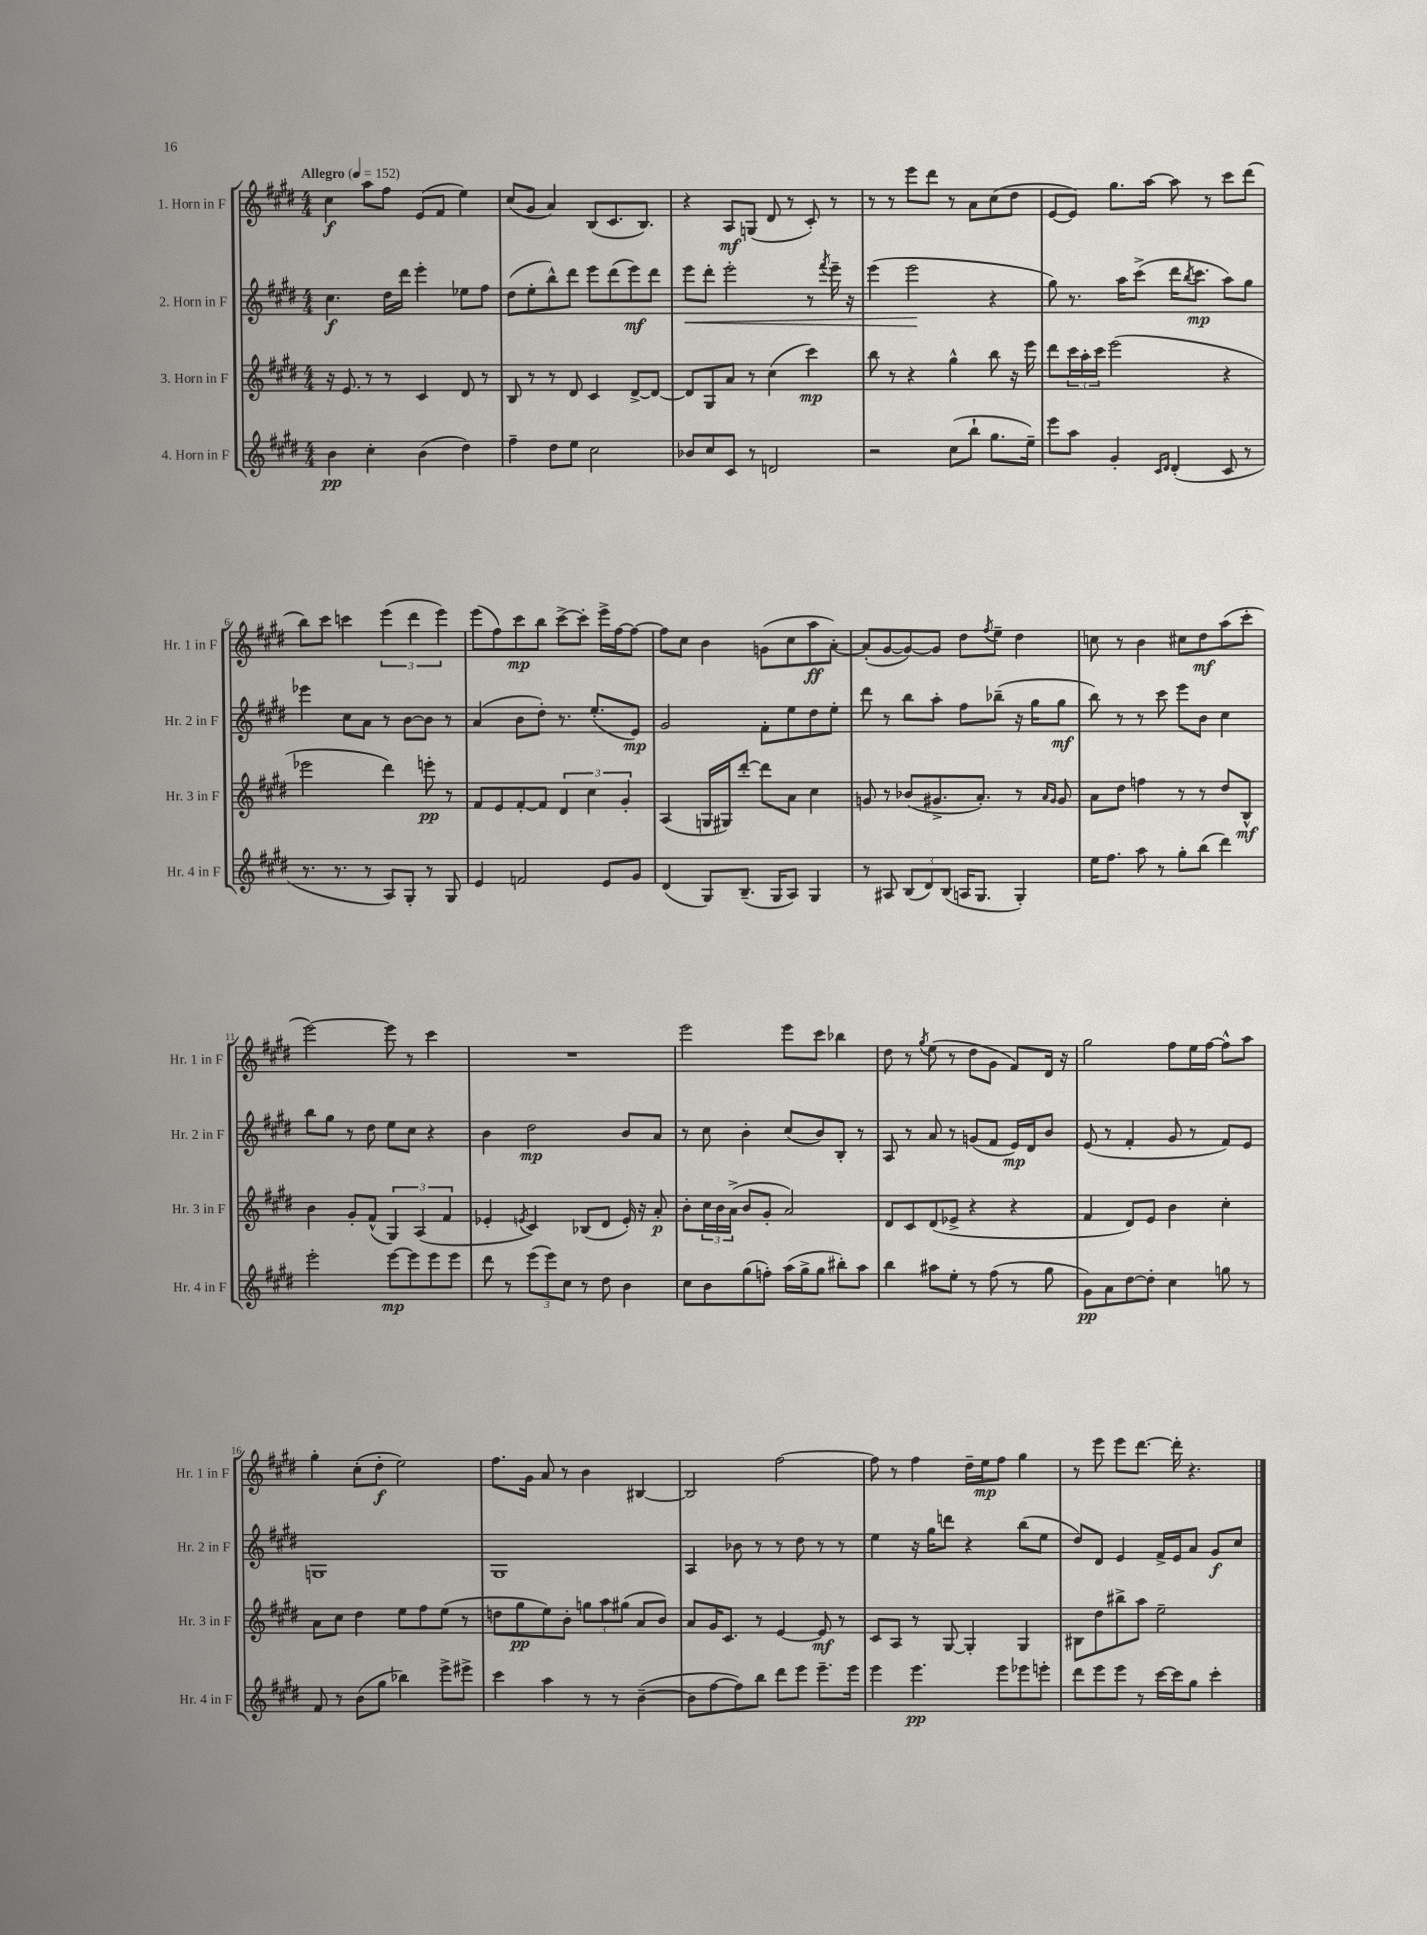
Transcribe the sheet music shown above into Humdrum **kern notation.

**kern	**kern	**kern	**kern
*staff4	*staff3	*staff2	*staff1
*clefG2	*clefG2	*clefG2	*clefG2
*k[f#c#g#d#]	*k[f#c#g#d#]	*k[f#c#g#d#]	*k[f#c#g#d#]
*M4/4	*M4/4	*M4/4	*M4/4
*MM152	*MM152	*MM152	*MM152
4b\	16r	4.cc#\	4cc#\
.	8.e/	.	.
4cc#'\	8r	.	8aa\L
.	8r	16dd#\LL	8ff#\J
.	.	16ddd#\JJ	.
(4b\	4c#/	4eee'\	(8e/L
.	.	.	8f#/J
4dd#\)	8d#/	8ee-\L	4ee\)
.	8r	8ff#\J	.
=	=	=	=
4ff#~\	8B/	(8dd#\L	(8cc#/L
.	8r	8ee'\	8g#/J
8dd#\L	8r	8bb^^\)	4a/)
8ee\J	8d#/	8ddd#\J	.
2cc#\	4c#/	8eee\L	(8B/L
.	.	(8ddd#\	8.c#/
.	[8d#^/L	8eee\)	.
.	.	.	8.B/J)
.	8d#/_J	8ddd#\J	.
=	=	=	=
8b-/L	8d#/]L	8eee\L	4r
8cc#/	8G#/	8ddd#'\J	.
8c#/J	8a/J	2eee'\	8A/L
8r	8r	.	(8G/J
2d/	(4cc#\	.	8d#/
.	.	.	8r
.	4ccc#\)	8r	8c#'/)
.	.	8qfff#/	.
.	.	16eee~\	8r
.	.	16r	.
=	=	=	=
2r	8bb\	(4eee\	8r
.	8r	.	8r
.	4r	2eee\	8eee\L
.	.	.	8ddd#\J
(8cc#\L	4gg#^^\	.	8r
8bb`\J	.	.	8a\L
8.gg#\L	8bb\	4r	(8cc#\
.	16r	.	8dd#\J
16ee~\Jk)	16eee\	.	.
=	=	=	=
8eee\L	8ddd#\L	8gg#\)	[8e/L
8aa\J	24ccc#\L	8.r	8e/]J)
.	24aa'\	.	.
.	24ccc#\JJ	.	.
4g#'/	(2eee\	.	8.gg#\L
.	.	16aa\LK	.
.	.	(8ccc#^\J	.
.	.	.	[16aa\Jk
16qqc#/LL	.	.	.
16qqd#/JJ	.	.	.
(4d#'/	.	16ddd#\LK	8aa\]
.	.	8qbb/	.
.	.	8.ccc#\J	.
.	.	.	8r
8c#/	4r	8aa\L)	8ccc#\L
8r	.	8gg#\J	(8ddd#\J
=	=	=	=
8.r	2eee-\	4eee-\	8bb\L)
.	.	.	8ccc#\J
8.r	.	.	.
.	.	8cc#\L	4ccc\
8r	.	8a\J	.
8A/L)	4ddd#\)	8r	(6eee\
8G#'/J	.	[8b\L	.
.	.	.	6ddd#\
8r	8eee'\	8b\]J	.
.	.	.	6eee\)
8G#/	8r	8r	.
=	=	=	=
4e/	8f#/L	(4a/	(8eee\L
.	8e/	.	8ff#\)
2f/	[8f#'/	8b\L	8ccc#\
.	8f#/]J	8dd#'\J)	8bb\J
.	6d#/	8.r	[8ccc#^\L
.	.	.	8ccc#'\]J
.	6cc#\	.	.
.	.	(8.ee'/L	.
8e/L	.	.	16eee^\LL
.	.	.	[16ff#\J
.	6g#'/	.	.
8g#/J	.	8e/J)	8ff#\_J
=	=	=	=
(4d#/	(4A/	2g#/	8ff#\]L
.	.	.	8cc#\J
8G#/L)	16G/LL	.	4b\
.	16G#/J)	.	.
(8.B~/J	[8ddd#'/J	.	.
.	8ddd#\]L	8f#'\L	(8g\L
16G#/LK	.	.	.
8A/J)	8a\J	8ee\	8cc#\
4G#/	4cc#\	8dd#\	8aa\
.	.	8ee'\J	[8a'\J)
=	=	=	=
8r	8g/	8ddd#\	(8a'/]L
8A#/	8r	8r	[8g#/
(12B/L	(8b-/L	8bb\L	8g#/_)
12d#/)	.	.	.
.	8.g#^/	8aa'\J	8g#/]J
(12B/J	.	.	.
16A/LK	.	8ff#\L	8dd#\L
8.G#/J	8.a'/J)	.	.
.	.	.	8qff#/
.	.	(8bb-~\J	8ee~\J
4G#'/)	8r	16r	4dd#\
.	.	16gg#\LK	.
.	16qqa/LL	.	.
.	16qqg#/JJ	.	.
.	8g#/	8gg#\J	.
=	=	=	=
16ee\LK	8a\L	8bb\)	8cc\
8.ff#\J	.	.	.
.	8dd#\J	8r	8r
8aa\	4ff\	8r	4b\
8r	.	8ccc#\	.
8gg#'\L	8r	8eee\L	8cc#\L
(8bb\J	8r	8b\J	8dd#\
4ddd#\)	8dd#/L	4cc#\	(8aa\
.	8B^^/J	.	8ccc#'\J
=	=	=	=
2eee'\	4b\	8bb\L	[2eee\)
.	.	8gg#\J	.
.	8g#'/L	8r	.
.	(8f#^^/J	8dd#\	.
[8eee\L	6G#/)	8ee\L	8eee\]
8eee\]	.	8cc#\J	8r
.	(6A/	.	.
8eee\	.	4r	4ccc#\
.	6f#/	.	.
8eee\J	.	.	.
=	=	=	=
8ddd#\	4e-'/	4b\	1r
8r	.	.	.
.	8qe/	.	.
(12eee\L	4c#/)	2dd#\	.
12eee\)	.	.	.
12cc#\J	.	.	.
8r	(8B-/L	.	.
8dd#\	8d#/J	.	.
4b\	16e'/)	8b/L	.
.	16r	.	.
.	8a'/	8a/J	.
=	=	=	=
8cc#\L	8b'\L	8r	2eee\
8b\	24cc#\L	8cc#\	.
.	24b\	.	.
.	(24a^\JJ	.	.
(8gg#\	8b/L	4b'\	.
8ff'\J)	8g#'/J	.	.
(16aa\LL	2a/)	(8cc#/L	8eee\L
16gg#^\J	.	.	.
8gg#\J	.	8b/)	8ccc#\J
8bb#'\L)	.	8B'/J	4bb-\
8aa\J	.	8r	.
=	=	=	=
4bb\	8d#/L	8A/	8dd#\
.	8c#/	8r	8r
.	.	.	8qgg#/
8aa#\L	(8d#/	8a/	(8ee\
8ee'\J	8e-^/J	8r	8r
8r	4r	(8g/L	8dd#\L
(8ff#\	.	8f#/J	8g#\J
8r	4r	16e/LL)	8f#/L)
.	.	16d#/J	.
8gg#\	.	8b/J	16d#/Jk
.	.	.	16r
=	=	=	=
8g#\L)	4f#/	(8e/	2gg#\
8a\	.	8r	.
[8dd#\	8d#/L)	4f#'/	.
8dd#'\]J	8e/J	.	.
4cc#\	4b\	8g#/	8ff#\L
.	.	8r	16ee\L
.	.	.	[16ff#\JJ
8gg\	4cc#'\	8f#/L)	8ff#^^\]L
8r	.	8e/J	8aa\J
=	=	=	=
8f#/	8a\L	1G	4gg#'\
8r	8cc#\J	.	.
(8b\L	4dd#\	.	(8cc#'\L
8gg#\J	.	.	8dd#'\J
4bb-\)	8ee\L	.	2ee\)
.	8ff#\	.	.
8eee^\L	(8ee\J	.	.
8eee#^\J	8r	.	.
=	=	=	=
4ccc#\	8dd\L	1G#	8.ff#\L
.	8gg#\	.	.
.	.	.	16g#\Jk
4aa\	8ee\)	.	8a/
.	8b'\J	.	8r
8r	12gg\L	.	4b\
.	12aa\	.	.
8r	.	.	.
.	(12gg#\J	.	.
([4b~\	8a/L	.	[4B#/
.	8b/J)	.	.
=	=	=	=
8b\]L	8a/L	4A/	2B#/]
[8ff#\	16g#/K	.	.
.	8.c#/J	.	.
8ff#\])	.	8b-\	.
8bb\J	8r	8r	.
8ddd#\L	[4e/	8r	[2ff#\
8eee\J	.	8dd#\	.
8.eee~\L	8e/]	8r	.
.	8r	8r	.
16eee\Jk	.	.	.
=	=	=	=
4eee\	8c#/L	4ee\	8ff#\]
.	8A/J	.	8r
4.eee\	8r	16r	4ff#\
.	.	16gg#\LK	.
.	[8G#/	8ddd\J	.
.	4G#'/]	4r	16dd#~\LL
.	.	.	16ee\J
8eee\L	.	.	8ff#\J
8eee-\	4G#/	(8bb\L	4gg#\
8eee'\J	.	8ee\J	.
=	=	=	=
8ddd#\L	8B#\L	8dd#/L)	8r
8eee\	8dd#\	8d#/J	8eee\
8eee\J	8bb#^\	4e/	8eee\L
8r	8aa\J	.	[8.ddd#\J
[16ccc#\LL	2ee~\	16f#^/LL	.
16ccc#\]J	.	16e/J	16ddd#'\]
8gg#\J	.	8a/J	4.r
4ccc#'\	.	8g#/L	.
.	.	8cc#/J	.
==	==	==	==
*-	*-	*-	*-
